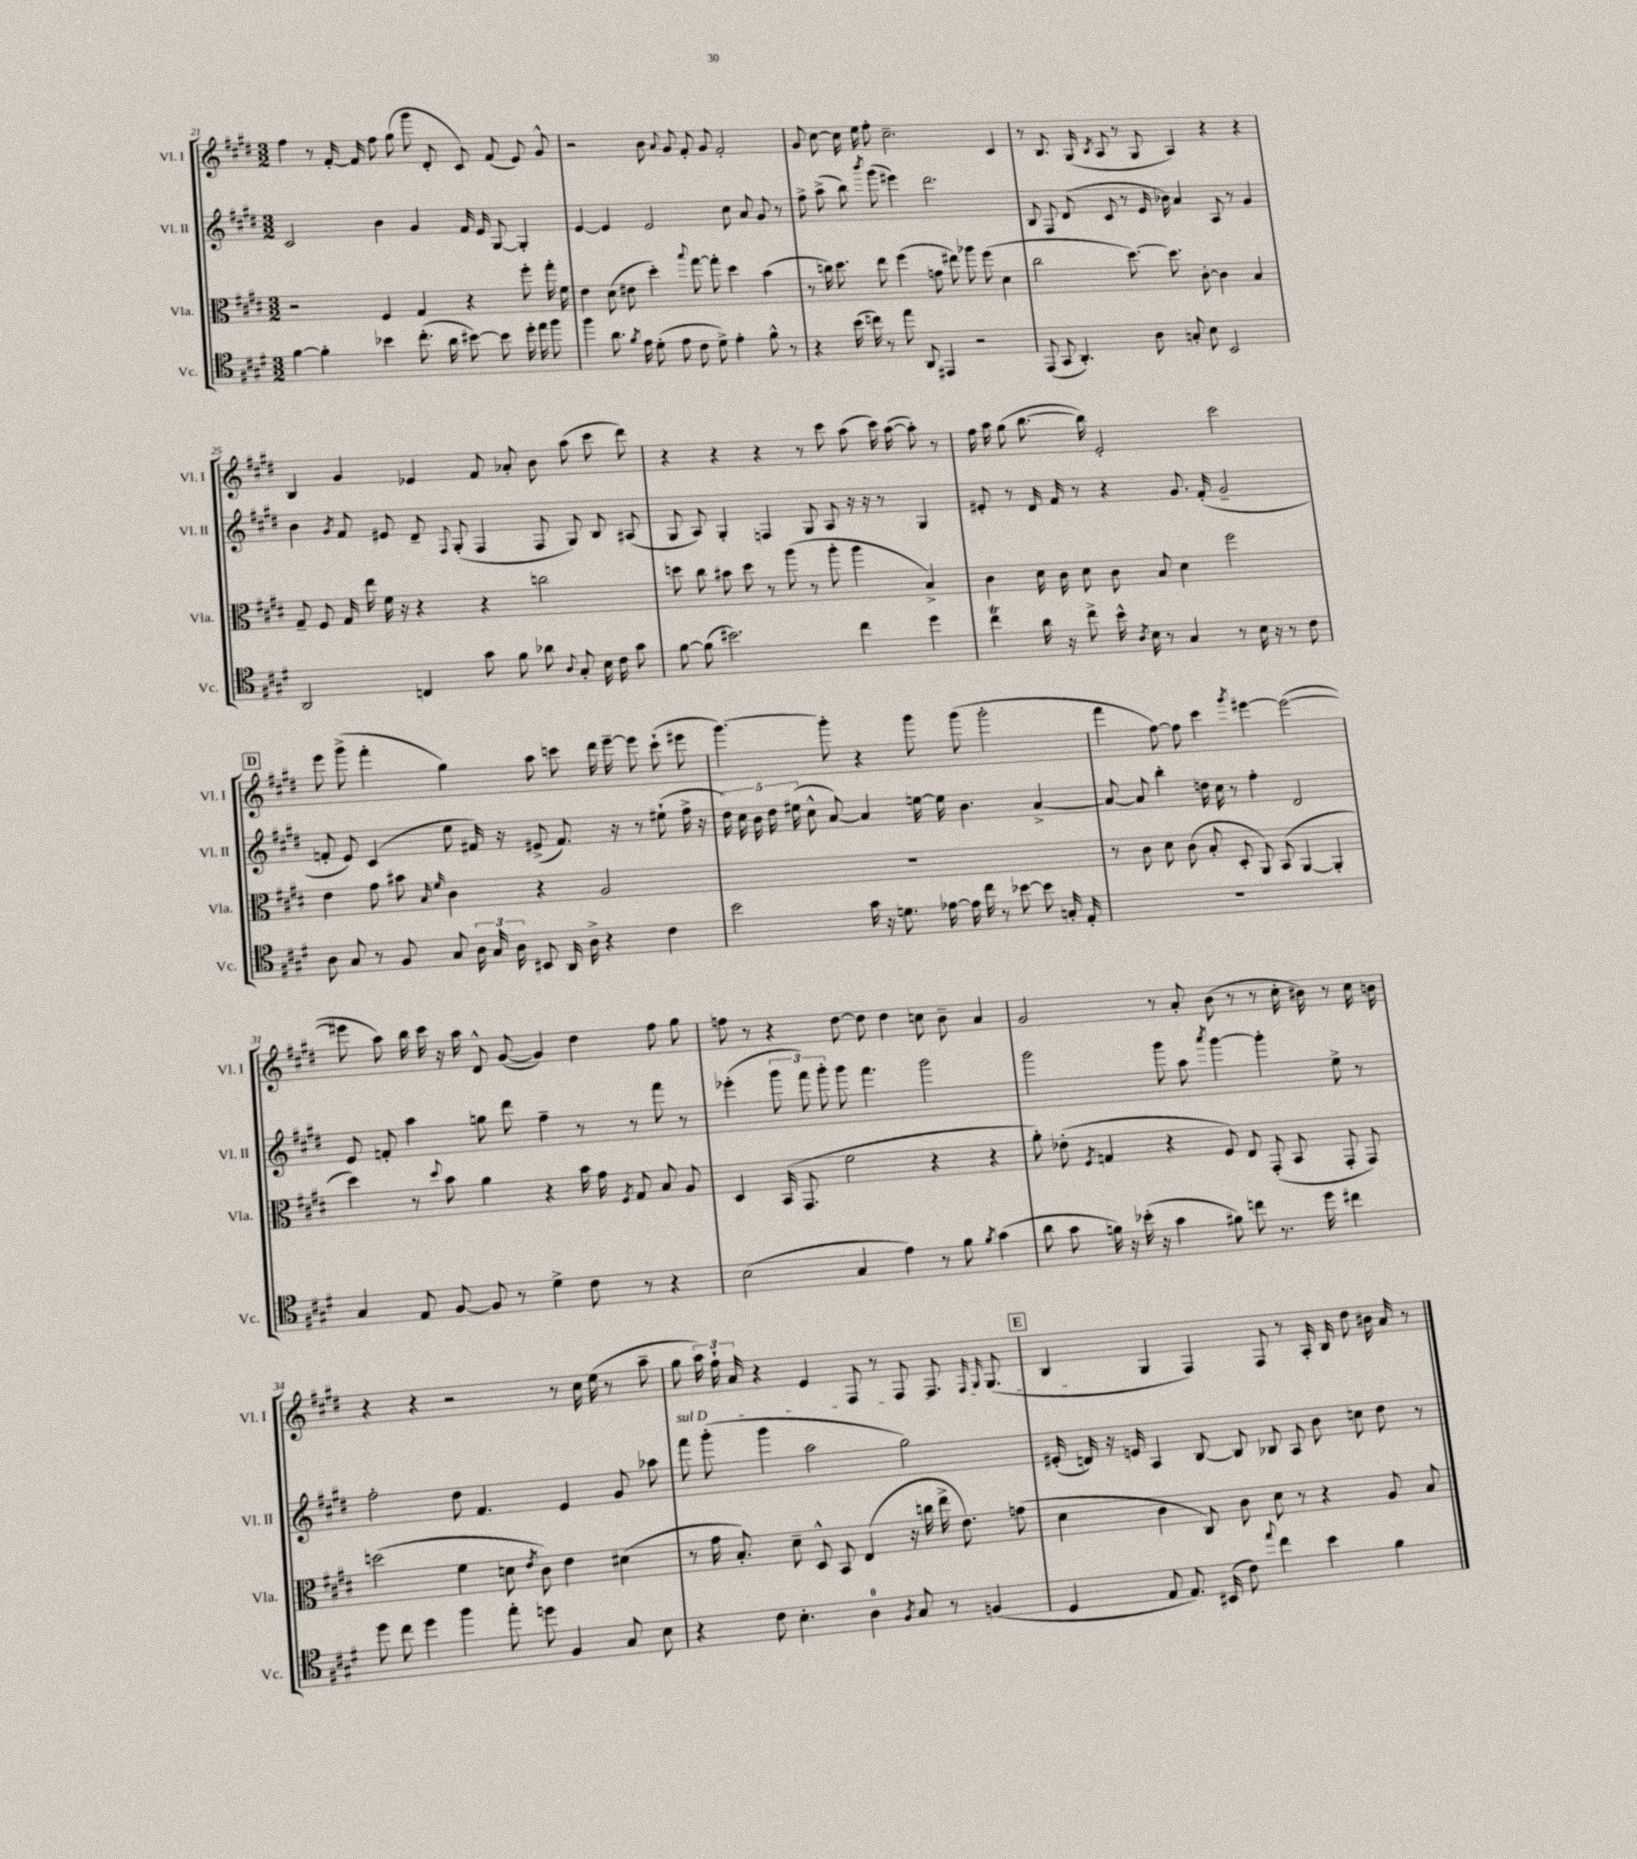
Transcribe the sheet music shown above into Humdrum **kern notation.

**kern	**kern	**kern	**kern
*part4	*part3	*part2	*part1
*staff4	*staff3	*staff2	*staff1
*I"Vc.	*I"Vla.	*I"Vl. II	*I"Vl. I
*I'Vc.	*I'Vla.	*I'Vl. II	*I'Vl. I
*clefC4	*clefC3	*clefG2	*clefG2
*k[f#c#g#d#]	*k[f#c#g#d#]	*k[f#c#g#d#]	*k[f#c#g#d#]
*M3/2	*M3/2	*M3/2	*M3/2
=21	=21	=21	=21
[4f#\	2r	2c#/	4ff#\
4f#'\]	.	.	8r
.	.	.	[16f#'/
.	.	.	16f#/]
4b-X\	4F#/	4b\	8ff#\
.	.	.	(8gg#\
(8.cc#'\	4G#/	4g#/	8ggg#\
.	.	.	8d#'/
16a\	.	.	.
[8b#X\)	4r	16f#/	8c#/)
.	.	16e/	.
8b#\]	.	[8G#/	(8f#/
16dd#'\	8ff#'\	4G#'/]	8e/)
16ee\	.	.	.
8ff#\	16gg#'\	.	8g#^^/
.	16f#\	.	.
=22	=22	=22	=22
4ff#\	4e\	[4e/	2r
8.a\	(8d#\	4e/]	.
.	8e#X\	.	.
8qf#/	.	.	.
16e\	.	.	.
(8d#'\	4dd#'\)	2e/	8b\
.	.	.	8qqa/
8e\	.	.	8g#/
.	8qqbb/	.	.
8c#\	[8gg#\	.	8f#'/
8d#^\)	8gg#'\]	.	8g#/
4e'\	4dd#\	8cc#\	2f#'/
.	.	8a/	.
8f#^^\	(4b\	8g#/	.
8r	.	8r	.
=23	=23	=23	=23
4r	8r	8ff#^\	8g#/
.	16ccn\)	(8aa^\	[8cc#\
.	8.dd#\	.	.
(16b\	.	8bb\)	16cc#\]
16ccn\)	.	.	16ee\
.	.	8qbbb/	.
8r	8ee\	(8ggg#\	8ff#'\
8ee\	(4ff#\	4eee#X\)	2.cc#~\
8AA/	.	.	.
4EE#X/	8gn\	2.ddd#\	.
.	8ee#X\)	.	.
2r	8aa-X\	.	.
.	(8ff#\	.	.
.	4d#\	.	4c#/
=24	=24	=24	=24
(8EE/	2cc#\	8B/	8r
8GG#/	.	8F#/	8.B/
4.AA'/)	.	(8d#/	.
.	.	.	(16G#/
.	.	.	8qB/
.	.	8c#/	8A/
.	[8.dd#\)	8r	8r
8A\	.	16e/	8G#/
.	8.dd#\]	16b-X\)	.
8Gn'/	.	4a/	4A/)
8B\	[8c#'\	.	.
2BB/	4c#\]	8A/	4r
.	.	8r	.
.	4B/	4g#/	4r
!!LO:LB:g=z
=25	=25	=25	=25
2AA/	8G#~/	4b\	4B/
.	8F#/	.	.
.	.	8qg#/	.
.	16G#/	8f#/	4g#/
.	16ee\	.	.
.	16f#\	8e#X/	.
.	16r	.	.
4Cn/	4r	8d#~/	4e-X/
.	.	8qqF#/	.
.	.	(8G#'/	.
8g#\	4r	4F#/	8f#/
8f#\	.	.	8a-X'/
8a-X\	2ccn\	8F#/	8b\
8qqA/	.	.	.
8G#'/	.	8G#/)	(8aa\
16B\	.	8B/	8ccc#\
16c#\	.	.	.
8g#\	.	(8A#X/	8ddd#\)
=26	=26	=26	=26
[8f#\	8ddn\	8G#/	4r
(8f#\]	8cc#\	8A/)	.
2.b#X\)	8b#X\	4G#'/	4r
.	8dd\	.	.
.	8r	4Fn/	4r
.	(8aa\	.	.
.	8r	8G#/	8r
.	8aa'\	8A/	8ccc#\
4cc#\	4aa\	16r	(8aa\
.	.	16r	.
.	.	8r	16ccc#\)
.	.	.	([16aa\
4dd#\	4B^/)	4G#/	8aa'\])
.	.	.	8r
=27	=27	=27	=27
4cc#T\	4c#\	8e#X'/	16ff#\
.	.	.	16aa\
.	.	8r	(8gg#\
16a\	16d#\	16d#/	[8.bb\
16r	16c#\	16f#/	.
8cc#^\	8d#\	8r	.
.	.	.	16bb\])
16b^^\	8c#\	4r	2e'/
8qA/	.	.	.
16B\	.	.	.
8r	8B/	.	.
4G#/	4d#\	8.g#/	.
.	.	(16f#'/	.
8r	2ff#\	2g#~/	2ccc#\
16B\	.	.	.
16r	.	.	.
8r	.	.	.
8c#\	.	.	.
!!LO:LB:g=z
!!LO:REH:place=s1:t=D
=28	=28	=28	=28
8A\	4e\	8fn'/	8eee\
8G#/	.	8e/)	(8ggg#^\
8r	8g#\	(4c#/	4fff#'\
8F#/	8b#X\	.	.
.	16qqB/	.	.
.	16qqf#/	.	.
8G#/	4c#\	8ee\	4gg#\)
24A\	.	16f#X/)	.
24G#/	.	.	.
.	.	16r	.
24A\	.	.	.
8BB#X/	4r	(8e#X^/	8aa\
16AA/	.	8.f#/)	8cccn\
16A^\	.	.	.
4r	2A/	.	16ddd#\
.	.	16r	[16eee~\
.	.	8r	8eee\]
4c#\	.	(8ee#X`\	(8ccc`\
.	.	16ff#^\	8eee#X\
.	.	16r	.
=29	=29	=29	=29
2b\	1.r	20dd#\)	[4.ggg#\)
.	.	20cc#\	.
.	.	20b\	.
.	.	20dd#\	.
.	.	(20ee#X\	.
.	.	8cc#^^\	.
.	.	[8a/)	8ggg#'\]
16g#\	.	4a/]	4r
16r	.	.	.
8.dn\	.	.	.
.	.	[16een\	8ggg#\
[16e-X\	.	16ee\]	.
16e-\]	.	4.b\	(8ggg#\
16cc#\	.	.	.
8r	.	.	2ggg#'\
[8b-X\	.	.	.
8b-\]	.	[4a^/	.
16Gn'/	.	.	.
16E'/	.	.	.
=30	=30	=30	=30
1.r	8r	8a/_	4fff#\
.	8c#\	8a/]	.
.	8d#\	4bb'\	[8ff#\)
.	(8c#\	.	8ff#\]
.	8B'/	16ddn\	4ccc#\
.	.	16cc#\	.
.	8D#'/	8r	.
.	.	.	8qggg#/
.	8AA/)	4ff#'\	[4eee#X\
.	(8BB/	.	.
.	[4AA/	2d#/	(2eee#\_
.	4AA'/]	.	.
!!LO:LB:g=z
=31	=31	=31	=31
4G#/	4dd#\)	8e/	8eee#X\]
.	.	8fn'/	8aa\)
8E/	8r	4aa\	16bb\
.	.	.	16ccc#\
.	8qqdd#/	.	.
[8F#/	8b\	.	16r
.	.	.	16aa\
8F#/]	4a\	8ggn\	8d#^^/
8r	.	8ddd#\	([8g#/
4d#^\	4r	4ff#~\	4g#/])
8c#\	16b\	8r	4dd#\
.	16g#\	.	.
.	8qF#/	.	.
8r	8G#/	8r	.
4r	8B/	8fff#\	8ff#\
.	8A/	8r	8gg#\
=32	=32	=32	=32
(2B\	4D#/	(4eee-X'\	8ffn\
.	.	.	8r
.	(16BB/	12ggg#\	4r
.	8.GG#/	.	.
.	.	12fff#\)	.
.	.	12ggg#'\	.
4G#/	2f#\	8ggg#\	[8dd#\
.	.	4.fff#\	8dd#\]
4e\)	.	.	4dd#\
8r	4r	2ggg#\	8ccn\
8f#\	.	.	8b~\
8qf#/	.	.	.
(4g#\	4r	.	4a/
=33	=33	=33	=33
8a\	8a'\)	2ggg#\	2g#/
8g#\	(8e-X'\	.	.
.	8qF#/	.	.
16fn\)	4Gn/	.	.
16r	.	.	.
(16b-X'\	.	.	.
16r	.	.	.
4g#\	4r	8ggg#\	8r
.	.	8aa\	8a'/
.	.	8qaaa/	.
8f#X\)	8F#/)	[4ggg#\	(8b\
8ccn\	8E/	.	8r
8.r	(8GG#'/	4ggg#'\]	8r
.	8BB/	.	16cc#'\
16dd#\	.	.	16b#X\)
4cc#X\	8GG#'/	8ee^\	8r
.	8GG#/)	8r	16cc#\
.	.	.	16bn\
!!LO:LB:g=z
=34	=34	=34	=34
8dd#\	(2ddn\	2ff#'\	4r
8cc#\	.	.	.
4dd#\	.	.	4r
4ff#\	4f#\	8dd#\	2r
.	.	4.f#/	.
8ee'\	8dn\	.	.
.	8qe/	.	.
8ddn\	8c#\)	.	.
4F#/	4e\	4e/	8r
.	.	.	16cc#\
.	.	.	(16ee\
8G#/	(4d#X\	8g#/	8r
8B\	.	8aa-X\	8aa~\
=35	=35	=35	=35
!	!	!LO:TX:a:i:t=sul D	!
4r	8r	8fff#\	8gg#\
.	16g#\	(8ggg#'\	24aa\)
.	.	.	24ff#`\
.	8.B'/)	.	.
.	.	.	24a/
8c#\	.	4ggg#\	4r
4.B'\	8d#~\	.	.
.	8D#^^/	2aa\	4e/
.	8BB/	.	.
4A\	(4E/	.	8F#/
.	.	.	8r
8qF#/	.	.	.
8G#/	16r	2gg#\)	8F#/
.	16ccn\	.	.
8r	16ee^\	.	8.F#/
.	8.e\)	.	.
(4Fn/	.	.	.
.	.	.	16qqF#/
.	.	.	16qqG#/
.	.	.	(8.G#/
.	(8gn\	.	.
!!LO:REH:place=s1:t=E
=36	=36	=36	=36
4D#/	4d#\	(16e#X'/	4B/
.	.	16dn/)	.
.	.	16r	.
.	.	16en/	.
8E/	4c#\	4A/	4G#/
8.E/)	.	.	.
.	8C#/)	[8B/	4F#/)
(16BB#X/	.	.	.
8c#\)	8c#\	8B/]	.
8qqee/	.	.	.
4cc#\	8d#\	8B-X/	8F#/
.	8r	8A/	8r
4b\	4r	8b\	16A'/
.	.	.	16B/
.	.	8ccn\	8dd#\
4f#\	8A/	8dd#\	16b#X\
.	.	.	16a/
.	8B/	8r	8r
==	==	==	==
*-	*-	*-	*-
